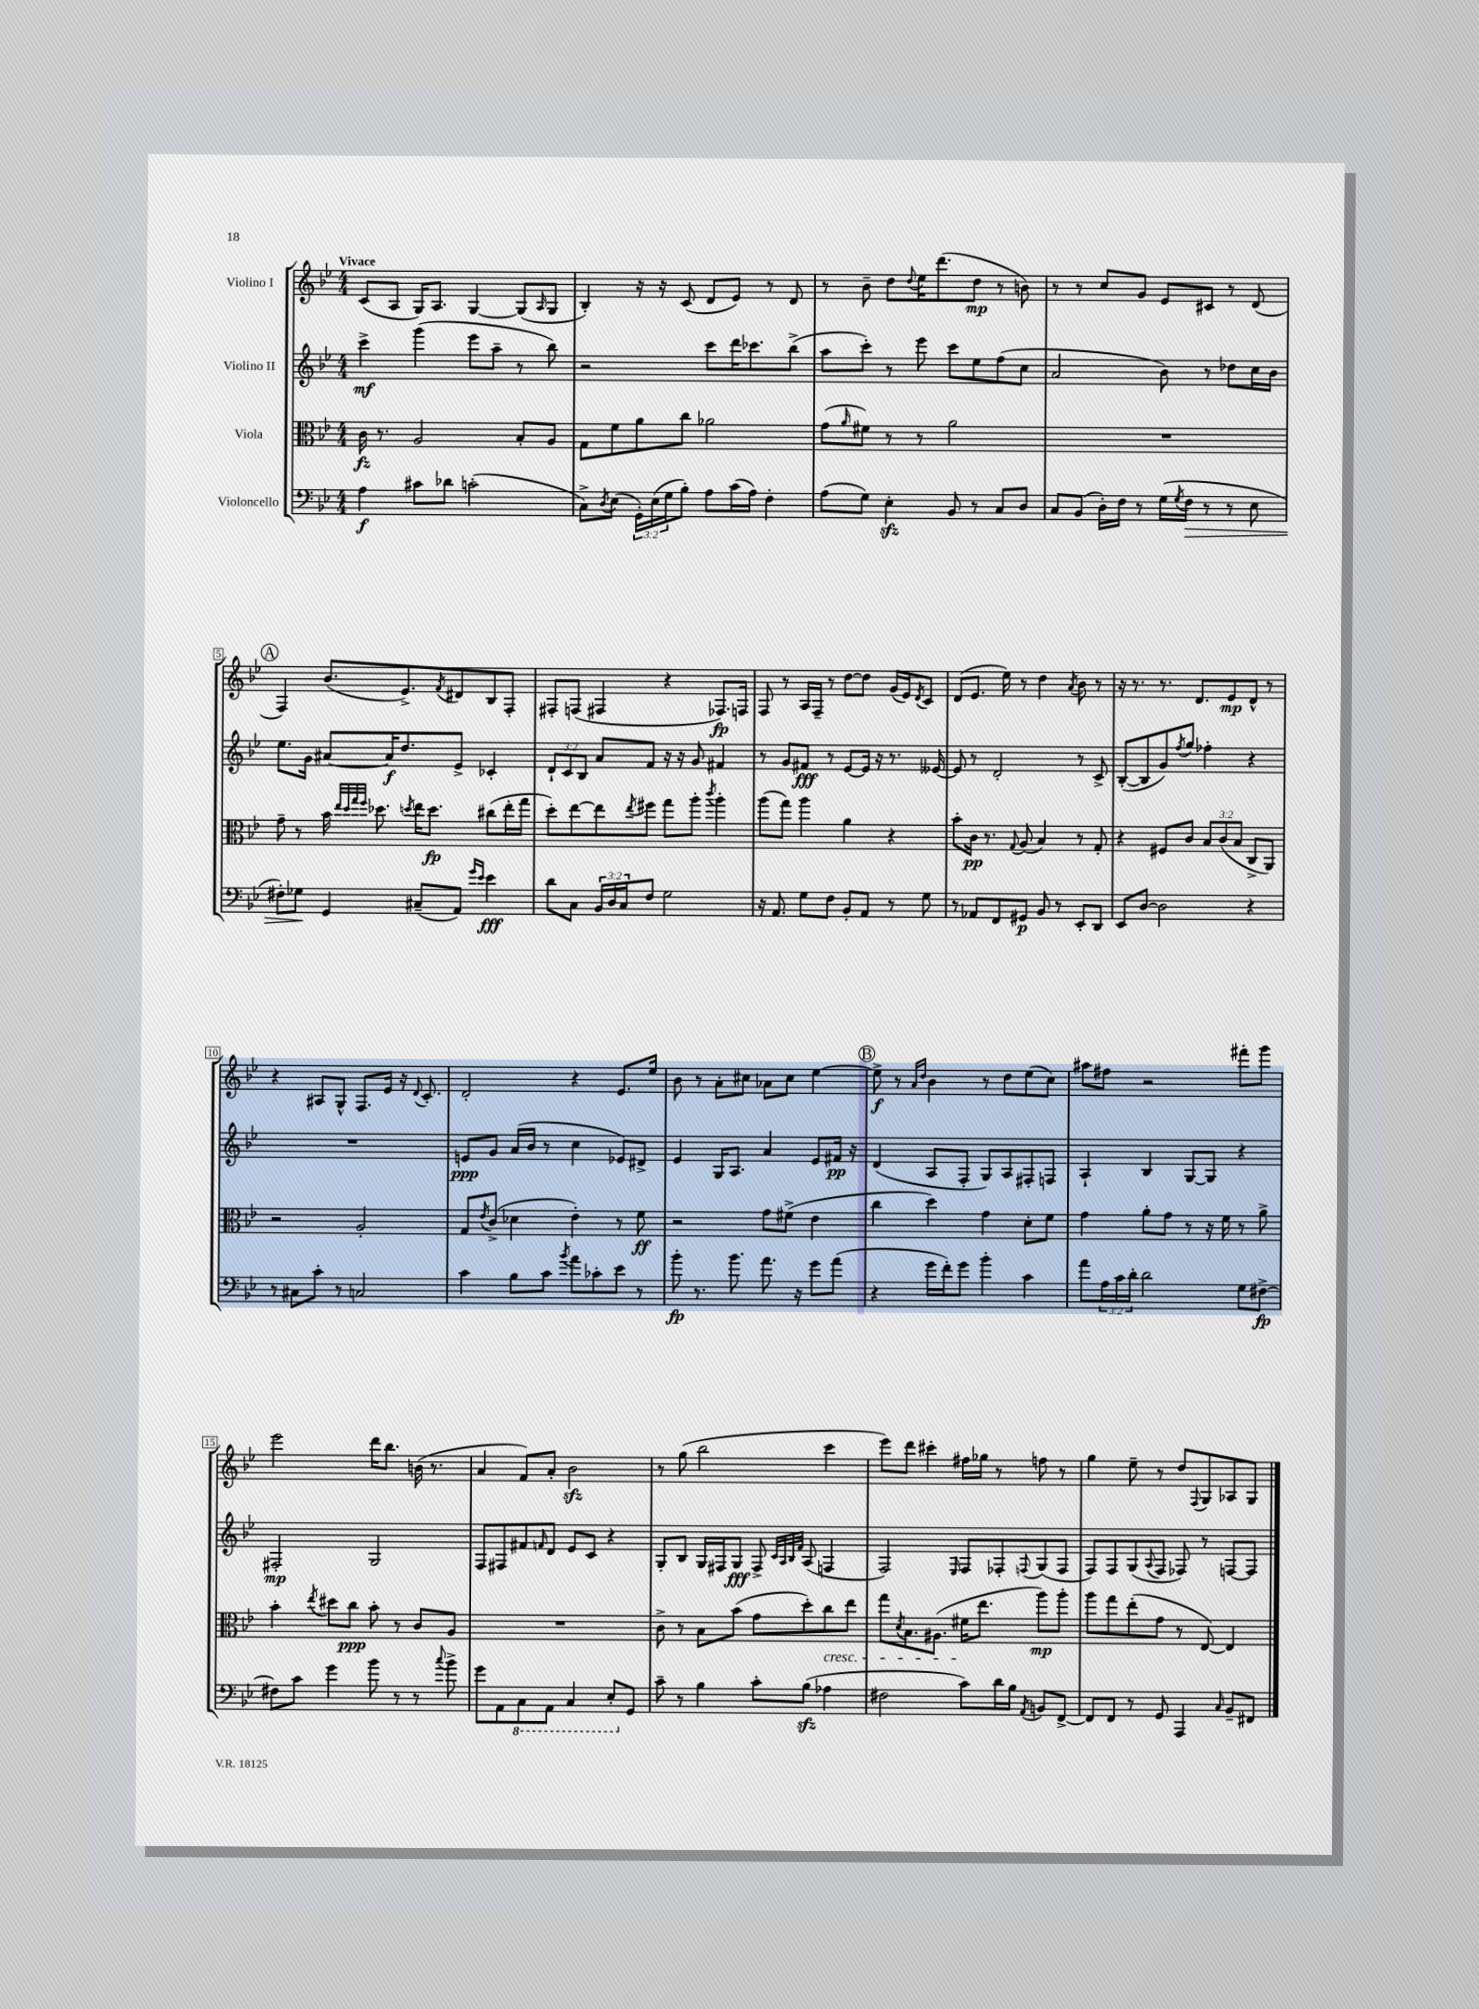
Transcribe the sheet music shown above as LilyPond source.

<<
\new StaffGroup <<
\new Staff = "s0" \with { instrumentName = "Violino I" } {
    \clef treble \key bes \major \numericTimeSignature \time 4/4 \tempo "Vivace"
    c'8( a8 g16) a8. g4~ g8( \grace { a16 } g8 |
    bes4-.) r16 r16 c'8( d'8 ees'8) r8 d'8 |
    r8 bes'8-- d''8 \appoggiatura { d''8 } ees''16 d'''8.( d''8\mp r8 b'8) |
    r8 r8 c''8 g'8 ees'8 cis'8 r8 d'8( |
    \mark \markup { \circle "A" } f4) bes'8.( ees'8.->) \acciaccatura { f'8 } dis'8 bes8 f8-. |
    fis8-. f8( fis4 r4 fes8.\fp) f16 |
    f8 r8 a16 f16-- r8 d''8~ d''8 g'16( ees'16) \acciaccatura { d'8 } c'8 |
    d'8( ees'8. ees''16) r8 d''4 \acciaccatura { a'8 } bes'8 r8 |
    r16 r8. r8. d'8. ees'8\mp d'8-^ r8 |
    r4 ais8 g8-^ f8. ees'16 r16 \appoggiatura { d'8 } c'8.-. |
    d'2-. r4 ees'8. ees''16 |
    bes'8 r8 a'8-. cis''8 aes'8 cis''8 ees''4~ |
    \mark \markup { \circle "B" } ees''8->\f r8 \grace { a'16 d''16 } bes'4 r8 d''8 ees''8( c''8) |
    ais''8 fis''8 r2 fis'''8-. g'''8 |
    ees'''2 d'''16 bes''8. b'16( r8. |
    a'4 f'8) a'8-. bes'2\sfz |
    r8 g''8( bes''2 c'''4 |
    ees'''8) d'''8 cis'''4-. fis''16 ges''16 r8 f''8 r8 |
    g''4 ees''8-- r8 d''8 \appoggiatura { f8 } g8 aes8 g8 \bar "|." |
}
\new Staff = "s1" \with { instrumentName = "Violino II" } {
    \clef treble \key bes \major \numericTimeSignature \time 4/4 \override Staff.TupletNumber.text = #tuplet-number::calc-fraction-text
    c'''4->\mf g'''4( ees'''8 a''8-- r8 bes''8) |
    r2 c'''8 d'''16 ces'''8. bes''8->( |
    a''8 c'''8-.) r8 ees'''8 c'''8 ees''8 f''8( c''8 |
    a'2 bes'8) r8 des''8 c''16 bes'16 |
    \mark \markup { \circle "A" } ees''8. g'16 ais'8~ ais'16\f d''8. ees'8-> ces'4-. |
    \tuplet 3/2 { d'8-! c'8 bes8 } a'8 f'8 r16 r16 g'8 fis'4 |
    r8 g'8 fis'8\fff r8 ees'8~ ees'16 r16 r8. eeses'16~ |
    eeses'8 r8 d'2-. r8 c'8-> |
    bes8~-.( bes8 g'8) \acciaccatura { f''8 } g''8 fes''4-. r4 |
    R1 |
    e'8\ppp g'8 a'16( bes'16 r8 c''4 ees'8) dis'8-> |
    ees'4 g16 a8. a'4 ees'8 fis'16\pp r16 |
    \mark \markup { \circle "B" } d'4( a8 f8-. g8) a8 fis8-. f8 |
    a4-! bes4 g8~ g8 r4 |
    fis2-.\mp g2 |
    f8 fis8 fis'8 \grace { f'16 } d'8 ees'8 c'8 r4 |
    g8-. bes8 g16 fis16 g8\fff fis8-> \grace { c'32 a32 bes32 f'32 } a8( f4 |
    f2) \grace { ees16 } f8 fes8-. \appoggiatura { f8 } g8( f8 |
    f8) f8 g8( \appoggiatura { a8 } f8 fes8) r8 f8~ f8 \bar "|." |
}
\new Staff = "s2" \with { instrumentName = "Viola" } {
    \clef alto \key bes \major \numericTimeSignature \time 4/4 \override Staff.TupletNumber.text = #tuplet-number::calc-fraction-text
    c'16\fz r8. a2 bes8-. a8 |
    g8 f'8 a'8 c''8 aes'2 |
    g'8( \grace { a'16 } fis'8) r8 r8 a'2 |
    R1 |
    \mark \markup { \circle "A" } g'8-- r8 bes'16 \grace { ees''32 d''32 g''32 f''32 } des''8. \acciaccatura { d''8 } ees''16 d''8.\fp cis''8( ees''16-. g''16 |
    d''8-.) ees''8~ ees''8 \acciaccatura { ees''8 } fis''8 g''8 a''8-. \acciaccatura { c'''8 } a''4-. |
    a''8( g''8) a''4 a'4 r4 |
    bes'8-. c'16\pp r8. \appoggiatura { g8 } a8( bes4) r8 g8-. |
    r4 fis8 c'8 \tuplet 3/2 { bes8 c'8( bes8 } c8-> a,8) |
    r2 a2-. |
    g8 \acciaccatura { ees'8 } c'8->( des'4 ees'4-.) r8 f'8\ff |
    r2 g'8 fis'8->( ees'4 |
    \mark \markup { \circle "B" } c''4 d''4) g'4 d'8-. f'8 |
    g'4 a'8-. g'8 r8 r16 f'16 r8 a'8-> |
    bes'4-. \acciaccatura { ees''8 } dis''8 c''8\ppp bes'8-. r8 c'8 a8 |
    R1 |
    c'8-> r8 bes8 bes'8( g'8 d''8-.) c''8\cresc ees''8 |
    g''8 \acciaccatura { d'8 } bes8. ais8.( fis'16\! ees''8. a''8\mp) a''8-. |
    a''8 g''8 ees''8-.( g'8 r8 ees8~) ees4 \bar "|." |
}
\new Staff = "s3" \with { instrumentName = "Violoncello" } {
    \clef bass \key bes \major \numericTimeSignature \time 4/4 \override Staff.TupletNumber.text = #tuplet-number::calc-fraction-text
    a4\f cis'8 des'8 c'2-.( |
    c8->) \acciaccatura { d8 } ees8( \tuplet 3/2 { g,16-.) ees16( g16 } bes8-.) a8 c'16( a16) f4-. |
    a8( g8) ees4-.\sfz bes,8 r8 c8 d8 |
    c8 bes,8( d16-.) f16 r8 g16( \acciaccatura { g8 } f16\> r8 r8 ees8 |
    \mark \markup { \circle "A" } fis8-.) ges8\! g,4 cis8--( a,8) \grace { g'16 ees'16 } ees'4\fff |
    d'8 c8 \tuplet 3/2 { bes,16 d16 c16 } f8 g2 |
    r16 a,8. g8 f8 bes,8-. a,8 r8 g8 |
    r8 aes,8 f,8 gis,8\p bes,8 r8 ees,8-. d,8 |
    ees,8 d8~ d2 r4 |
    r8 cis8 c'8-. r8 c2 |
    c'4 bes8 c'8 \acciaccatura { bes'8 } a'8 ces'8-. ees'8 r8 |
    bes'8-.\fp r8. bes'8. a'8. r16 g'8 a'8( |
    \mark \markup { \circle "B" } r4 g'16 f'16-.) g'8 bes'4-. c'4 |
    a'8 \tuplet 3/2 { a16 c'16 d'16-. } d'2 g8 fis8~->\fp |
    fis8 c'8 g'4 bes'8 r8 r8 \appoggiatura { c''8 } bes'8-> |
    g'8 a,8 \ottava #-1 c,8 a,,8 c,4 ees,8-. \ottava #0 g,8 |
    c'8-- r8 bes4 c'8-. bes8\sfz( aes4 |
    fis2 c'8) d'16 bes16 \acciaccatura { a,8 } b,8 f,8~-> |
    f,8 f,8 r8 g,8 a,,4 \grace { c16 } bes,8-- fis,8 \bar "|." |
}
>>
>>
\layout { \context { \Score \override BarNumber.stencil = #(make-stencil-boxer 0.1 0.3 ly:text-interface::print) } }
